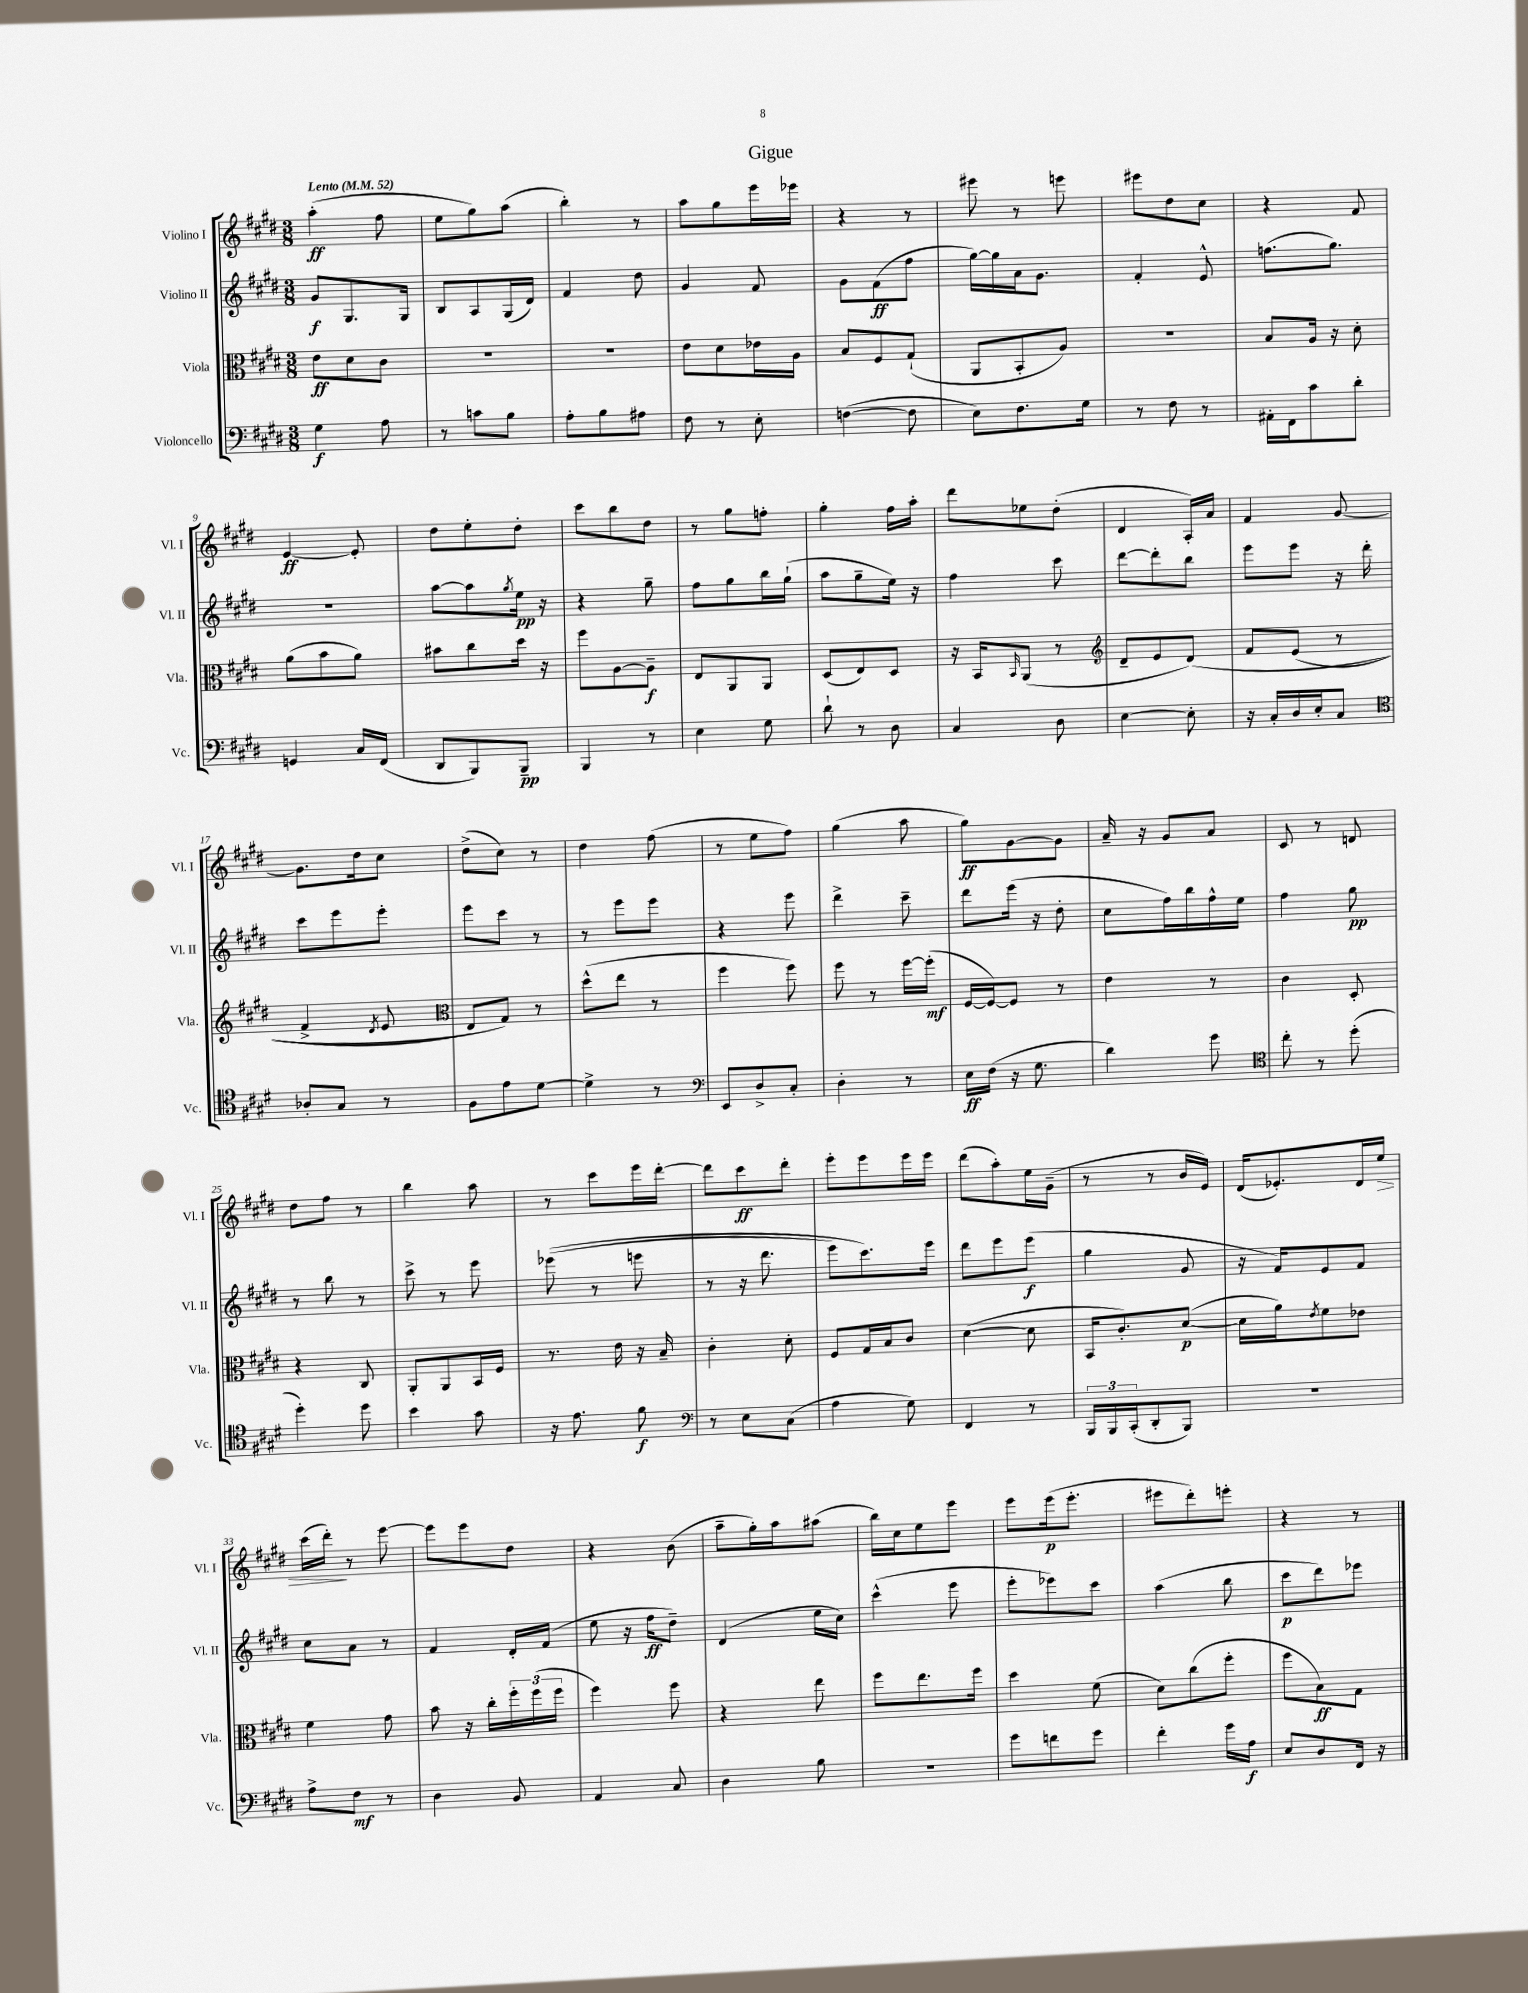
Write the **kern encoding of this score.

**kern	**dynam	**kern	**dynam	**kern	**dynam	**kern	**dynam
*part4	*part4	*part3	*part3	*part2	*part2	*part1	*part1
*staff4	*staff4	*staff3	*staff3	*staff2	*staff2	*staff1	*staff1
*I"Violoncello	*	*I"Viola	*	*I"Violino II	*	*I"Violino I	*
*I'Vc.	*	*I'Vla.	*	*I'Vl. II	*	*I'Vl. I	*
*clefF4	*	*clefC3	*	*clefG2	*	*clefG2	*
*k[f#c#g#d#]	*	*k[f#c#g#d#]	*	*k[f#c#g#d#]	*	*k[f#c#g#d#]	*
*M3/8	*	*M3/8	*	*M3/8	*	*M3/8	*
*MM52	*	*MM52	*	*MM52	*	*MM52	*
=1	=1	=1	=1	=1	=1	=1	=1
!	!	!	!	!	!	!LO:TX:a:B:t=Lento	!
4G#\	f	8e\L	ff	8g#/L	f	(4aa'\	ff
.	.	8d#\	.	8.G#/	.	.	.
8A\	.	8c#\J	.	.	.	8ff#\	.
.	.	.	.	16G#/Jk	.	.	.
=2	=2	=2	=2	=2	=2	=2	=2
8r	.	4.r	.	8B/L	.	8ee\L	.
8cn\L	.	.	.	8A/	.	8gg#\)	.
8B\J	.	.	.	(16G#/L	.	(8aa\J	.
.	.	.	.	16d#/JJ)	.	.	.
=3	=3	=3	=3	=3	=3	=3	=3
8A'\L	.	4.r	.	4f#/	.	4bb'\)	.
8B\	.	.	.	.	.	.	.
8A#X\J	.	.	.	8dd#\	.	8r	.
=4	=4	=4	=4	=4	=4	=4	=4
8F#\	.	8e\L	.	4g#/	.	8aa\L	.
8r	.	8d#\	.	.	.	8gg#\	.
8E'\	.	16e-X\L	.	8f#/	.	16eee\L	.
.	.	16A\JJ	.	.	.	16eee-X\JJ	.
=5	=5	=5	=5	=5	=5	=5	=5
([4Fn\	.	8B/L	.	8g#\L	.	4r	.
.	.	8F#/	.	(8f#\	ff	.	.
8F\]	.	(8G#`/J	.	8ff#\J	.	8r	.
=6	=6	=6	=6	=6	=6	=6	=6
8E\L)	.	8AA/L	.	[16gg#\LL)	.	8eee#X\	.
.	.	.	.	16gg#\]	.	.	.
8.F#\	.	8BB'/	.	16a\J	.	8r	.
.	.	.	.	8.g#\J	.	.	.
.	.	8A/J)	.	.	.	8eeen\	.
16G#\Jk	.	.	.	.	.	.	.
=7	=7	=7	=7	=7	=7	=7	=7
8r	.	4.r	.	4f#'/	.	8eee#X\L	.
8F#\	.	.	.	.	.	8dd#\	.
8r	.	.	.	8e^^/	.	8cc#\J	.
=8	=8	=8	=8	=8	=8	=8	=8
16AA#X'\LL	.	8B/L	.	(8.ffn\L	.	4r	.
16FF#\J	.	.	.	.	.	.	.
8c#\	.	16A/Jk	.	.	.	.	.
.	.	16r	.	8.gg#\J)	.	.	.
8d#'\J	.	8d#'\	.	.	.	8f#/	.
!!LO:LB:g=z
=9	=9	=9	=9	=9	=9	=9	=9
4GGn/	.	(8a\L	.	4.r	.	[4e/	ff
.	.	8b\	.	.	.	.	.
16C#/LL	.	8a\J)	.	.	.	8e'/]	.
(16FF#/JJ	.	.	.	.	.	.	.
=10	=10	=10	=10	=10	=10	=10	=10
8DD#/L	.	8b#X\L	.	[8aa\L	.	8dd#\L	.
8BBB/)	.	8cc#\	.	8aa\]	.	8ee'\	.
.	.	.	.	8qgg#/	.	.	.
8BBB~/J	pp	16dd#\Jk	.	16ee\Jk	pp	8dd#'\J	.
.	.	16r	.	16r	.	.	.
=11	=11	=11	=11	=11	=11	=11	=11
4BBB/	.	8ff#\L	.	4r	.	8ccc#\L	.
.	.	[8A\	.	.	.	8bb\	.
8r	.	8A~\J]	f	8gg#~\	.	8dd#\J	.
=12	=12	=12	=12	=12	=12	=12	=12
4E\	.	8E/L	.	8ff#\L	.	8r	.
.	.	8AA/	.	8gg#\	.	8gg#\L	.
8G#\	.	8AA/J	.	16bb\L	.	8ffn'\J	.
.	.	.	.	(16gg#`\JJ	.	.	.
=13	=13	=13	=13	=13	=13	=13	=13
8d#`\	.	(8D#/L	.	8aa\L	.	4gg#'\	.
8r	.	8E/)	.	8gg#~\	.	.	.
8D#\	.	8D#/J	.	16ee\Jk)	.	16ff#\LL	.
.	.	.	.	16r	.	16aa'\JJ	.
=14	=14	=14	=14	=14	=14	=14	=14
4C#/	.	16r	.	4ff#\	.	8ddd#\L	.
.	.	16BB/KL	.	.	.	.	.
.	.	16qqBB/	.	.	.	.	.
.	.	(8AA/J	.	.	.	8ee-X\	.
8D#\	.	8r	.	8ccc#\	.	(8dd#'\J	.
=15	=15	=15	=15	=15	=15	=15	=15
*	*	*clefG2	*	*	*	*	*
[4E\	.	8d#~/L	.	[8ddd#\L	.	4d#/	.
.	.	8e/	.	8ddd#'\]	.	.	.
8E'\]	.	(8d#/J)	.	8bb\J	.	16A'/LL)	.
.	.	.	.	.	.	16a/JJ	.
=16	=16	=16	=16	=16	=16	=16	=16
16r	.	8f#/L	.	8eee\L	.	4f#/	.
16C#'/LL	.	.	.	.	.	.	.
16D#/	.	(8e/J	.	8eee\J	.	.	.
16E'/J	.	.	.	.	.	.	.
8C#/J	.	8r	.	16r	.	[8g#/	.
.	.	.	.	16ddd#'\	.	.	.
!!LO:LB:g=z
=17	=17	=17	=17	=17	=17	=17	=17
*clefC4	*	*	*	*	*	*	*
8A-X'/L	.	4f#^/	.	8ccc#\L	.	8.g#\L]	.
8G#/J	.	.	.	8eee\	.	.	.
.	.	.	.	.	.	16dd#\k	.
.	.	8qd#/	.	.	.	.	.
8r	.	8e/	.	8eee'\J	.	8cc#\J	.
=18	=18	=18	=18	=18	=18	=18	=18
*	*	*clefC3	*	*	*	*	*
8F#\L	.	8E/L)	.	8eee\L	.	(8dd#^\L	.
8e\	.	8G#/J)	.	8ccc#\J	.	8cc#\J)	.
[8d#\J	.	8r	.	8r	.	8r	.
=19	=19	=19	=19	=19	=19	=19	=19
4d#^\]	.	(8dd#^^\L	.	8r	.	4dd#\	.
.	.	8ee\J	.	8eee\L	.	.	.
8r	.	8r	.	8eee\J	.	(8ff#\	.
=20	=20	=20	=20	=20	=20	=20	=20
*clefF4	*	*	*	*	*	*	*
8EE/L	.	4ff#\	.	4r	.	8r	.
8D#^/	.	.	.	.	.	8ee\L	.
8C#'/J	.	8ff#\)	.	8eee\	.	8ff#\J)	.
=21	=21	=21	=21	=21	=21	=21	=21
4D#'\	.	8ff#\	.	4ddd#^\	.	(4gg#\	.
.	.	8r	.	.	.	.	.
8r	.	[16ff#\LL	.	8ccc#~\	.	8aa\	.
.	.	(16ff#'\JJ]	mf	.	.	.	.
=22	=22	=22	=22	=22	=22	=22	=22
16E\LL	ff	[16F#/LL	.	8ddd#\L	.	8gg#\L)	ff
(16F#\JJ	.	16F#/J_)	.	.	.	.	.
16r	.	8F#/J]	.	(16eee\Jk	.	[8g#\	.
8.G#\	.	.	.	16r	.	.	.
.	.	8r	.	8dd#'\	.	8g#\J]	.
=23	=23	=23	=23	=23	=23	=23	=23
4d#\)	.	4e\	.	8cc#\L	.	16a~/	.
.	.	.	.	.	.	16r	.
.	.	.	.	16ff#\L)	.	8g#/L	.
.	.	.	.	16bb\	.	.	.
8g#\	.	8r	.	16ff#^^\	.	8a/J	.
.	.	.	.	16ee\JJ	.	.	.
=24	=24	=24	=24	=24	=24	=24	=24
*clefC4	*	*	*	*	*	*	*
8cc#'\	.	4c#\	.	4ff#\	.	8c#/	.
8r	.	.	.	.	.	8r	.
(8dd#'\	.	8D#'/	.	8gg#\	pp	8dn/	.
!!LO:LB:g=z
=25	=25	=25	=25	=25	=25	=25	=25
4dd#'\)	.	4r	.	8r	.	8dd#\L	.
.	.	.	.	8bb\	.	8ff#\J	.
8dd#\	.	8C#/	.	8r	.	8r	.
=26	=26	=26	=26	=26	=26	=26	=26
4b\	.	8AA'/L	.	8ccc#^\	.	4bb\	.
.	.	8AA/	.	8r	.	.	.
8g#\	.	16BB/L	.	8eee\	.	8aa\	.
.	.	16F#/JJ	.	.	.	.	.
=27	=27	=27	=27	=27	=27	=27	=27
16r	.	8.r	.	((8eee-X\	.	8r	.
8.e\	.	.	.	.	.	.	.
.	.	.	.	8r	.	8ccc#\L	.
.	.	16e\	.	.	.	.	.
8f#\	f	16r	.	8eeen\	.	16eee\L	.
.	.	16B~/	.	.	.	[16ddd#'\JJ	.
=28	=28	=28	=28	=28	=28	=28	=28
*clefF4	*	*	*	*	*	*	*
8r	.	4c#'\	.	8r	.	8ddd#\L]	.
8E\L	.	.	.	16r	.	8ccc#\	ff
.	.	.	.	8.ddd#\	.	.	.
(8C#\J	.	8d#'\	.	.	.	8ddd#'\J	.
=29	=29	=29	=29	=29	=29	=29	=29
4A\	.	8F#/L	.	8eee\L)	.	8eee'\L	.
.	.	16G#/L	.	8.ccc#\)	.	8eee\	.
.	.	16B/J	.	.	.	.	.
8G#\)	.	8c#/J	.	.	.	16eee\L	.
.	.	.	.	16eee\Jk	.	16eee\JJ	.
=30	=30	=30	=30	=30	=30	=30	=30
4FF#/	.	([4d#\	.	8ddd#\L	.	(8ddd#\L	.
.	.	.	.	8eee\	.	8aa'\)	.
8r	.	8d#\]	.	(8eee\J	f	16ee\L	.
.	.	.	.	.	.	(16g#~\JJ	.
=31	=31	=31	=31	=31	=31	=31	=31
24BBB/LL	.	16BB/KL	.	4gg#\	.	8r	.
24BBB/	.	.	.	.	.	.	.
.	.	8.c#'/)	.	.	.	.	.
(24CC#'/J	.	.	.	.	.	.	.
8DD#'/	.	.	.	.	.	8r	.
8BBB/J)	.	([8d#/J	p	8g#/	.	16b/LL	.
.	.	.	.	.	.	16e/JJ)	.
=32	=32	=32	=32	=32	=32	=32	=32
4.r	.	16d#\LL]	.	16r	.	(16d#/KL	.
.	.	16a\J)	.	16f#/KL)	.	8.e-X'/)	.
.	.	8qe/	.	.	.	.	.
.	.	8f#\	.	8e/	.	.	.
.	.	8e-X\J	.	8f#/J	.	16d#/L	.
!	!	!	!	!	!	!	!LO:HP:b
.	.	.	.	.	.	16ee/JJ	>
!!LO:LB:g=z
=33	=33	=33	=33	=33	=33	=33	=33
8A^\L	.	4f#\	.	8cc#\L	.	(16ccc#\LL	.
.	.	.	.	.	.	16ddd#'\JJ)	.
8F#\J	mf	.	.	8a\J	.	8r	]
8r	.	8g#\	.	8r	.	[8eee\	.
=34	=34	=34	=34	=34	=34	=34	=34
4D#\	.	8b\	.	4f#/	.	8eee\L]	.
.	.	16r	.	.	.	8eee\	.
.	.	16cc#'\LL	.	.	.	.	.
8BB/	.	24ff#'\	.	16d#'/LL	.	8dd#\J	.
.	.	(24ff#\	.	.	.	.	.
.	.	.	.	(16f#/JJ	.	.	.
.	.	24ff#\JJ	.	.	.	.	.
=35	=35	=35	=35	=35	=35	=35	=35
4AA/	.	4ff#\)	.	8ee\	.	4r	.
.	.	.	.	16r	.	.	.
.	.	.	.	16ff#\KL	ff	.	.
8C#/	.	8ff#\	.	8dd#~\J)	.	(8b\	.
=36	=36	=36	=36	=36	=36	=36	=36
4D#\	.	4r	.	(4d#/	.	8aa~\L	.
.	.	.	.	.	.	16gg#'\L)	.
.	.	.	.	.	.	16aa\J	.
8B\	.	8ee\	.	16ee\LL	.	(8aa#X\J	.
.	.	.	.	16cc#\JJ)	.	.	.
=37	=37	=37	=37	=37	=37	=37	=37
4.r	.	8ff#\L	.	(4ccc#^^\	.	16bb\LL)	.
.	.	.	.	.	.	16cc#\J	.
.	.	8.ee\	.	.	.	8ee\	.
.	.	.	.	8eee\	.	8eee\J	.
.	.	16ff#\Jk	.	.	.	.	.
=38	=38	=38	=38	=38	=38	=38	=38
8g#\L	.	4dd#\	.	8eee'\L	.	8eee\L	.
8fn\	.	.	.	8eee-X\)	.	(16eee\k	p
.	.	.	.	.	.	8.eee'\J	.
8g#\J	.	(8f#\	.	8ccc#\J	.	.	.
=39	=39	=39	=39	=39	=39	=39	=39
4f#'\	.	8d#\L)	.	(4aa\	.	8eee#X\L	.
.	.	(8cc#\	.	.	.	8ddd#'\)	.
16g#\LL	.	8ff#'\J	.	8bb\	.	8eeen'\J	.
16A\JJ	f	.	.	.	.	.	.
=40	=40	=40	=40	=40	=40	=40	=40
8E/L	.	8ff#\L	.	8ccc#\L	p	4r	.
8D#/	.	8B\)	ff	8ddd#\)	.	.	.
16FF#/Jk	.	8G#\J	.	8eee-X\J	.	8r	.
16r	.	.	.	.	.	.	.
==	==	==	==	==	==	==	==
*-	*-	*-	*-	*-	*-	*-	*-
